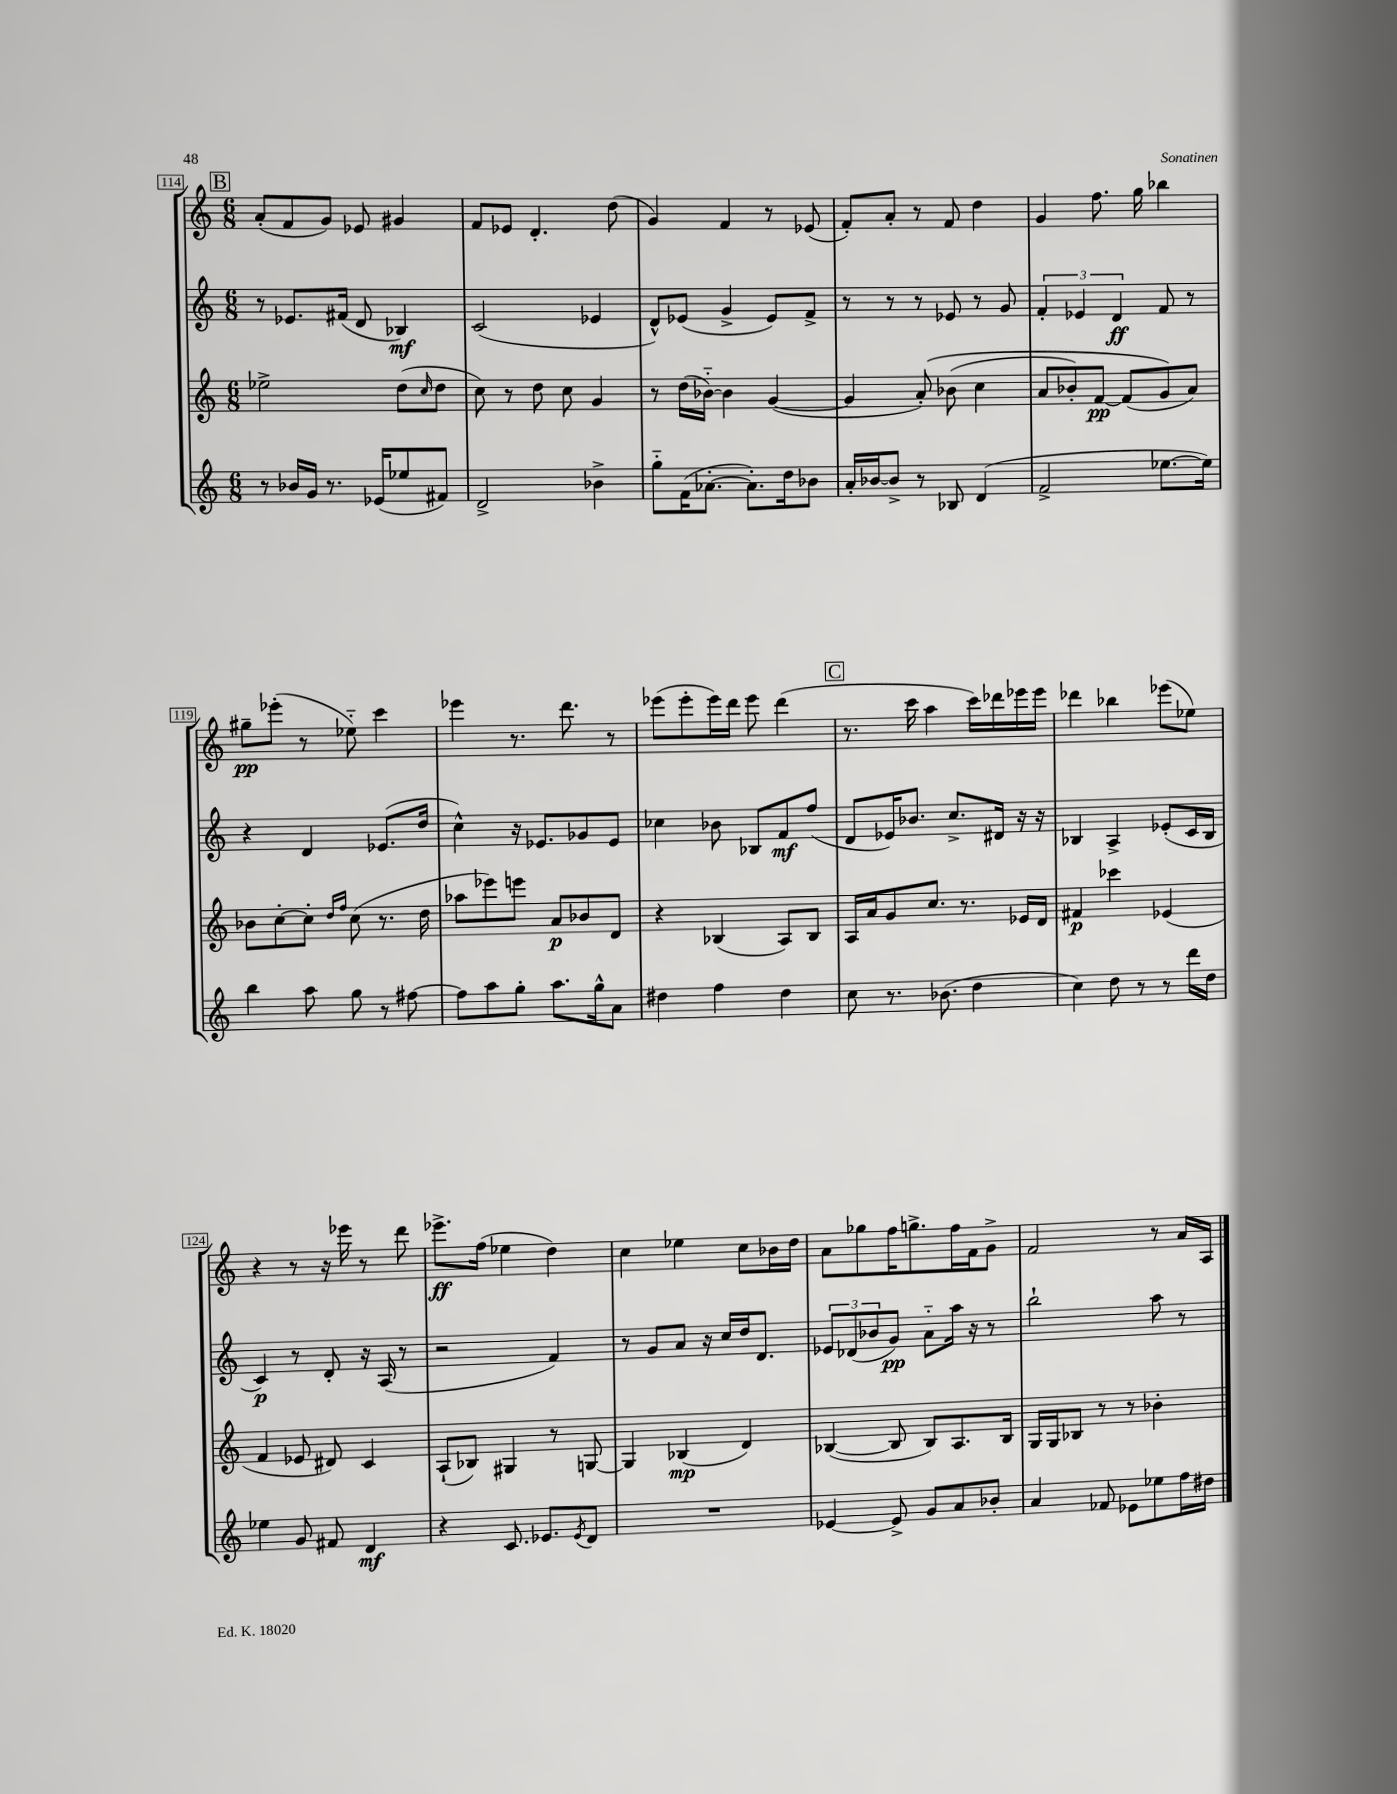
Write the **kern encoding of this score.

**kern	**kern	**kern	**kern
*staff4	*staff3	*staff2	*staff1
*clefG2	*clefG2	*clefG2	*clefG2
*k[]	*k[]	*k[]	*k[]
*M6/8	*M6/8	*M6/8	*M6/8
8r	2ee-^	8r	(8a'
16b-	.	8.e-	8f
16g	.	.	.
8.r	.	.	8g)
.	.	(16f#	.
.	.	8d	8e-
(16e-	.	.	.
8ee-	(8dd	4B-)	4g#
.	16qqcc	.	.
8f#)	8dd	.	.
=	=	=	=
2d^	8cc)	(2c	8f
.	8r	.	8e-
.	8dd	.	4.d'
.	8cc	.	.
4b-^	4g	4e-	.
.	.	.	(8dd
=	=	=	=
8gg'~	8r	8d^^)	4g)
(16f	(16dd	(8e-	.
[8.a-'	[16b-'~)	.	.
.	4b-]	4g^	4f
8.a-'])	.	.	.
.	([4g	8e-)	8r
16dd	.	.	.
8b-	.	8f^	(8e-
=	=	=	=
16a'	4g]	8r	8f')
[16b-	.	.	.
8b-^]	.	8r	8a'
8r	&(8a')	8r	8r
8B-	(8b-	8e-	8f
(4d	4cc	8r	4dd
.	.	8g	.
=	=	=	=
2f^	8a	6f'	4g
.	8b-')	.	.
.	.	6e-	.
.	[8f	.	8.ff
.	.	6d	.
.	(8f]	.	.
.	.	.	16gg
[8.ee-	8g&)	8f	4bb-
.	8a)	8r	.
16ee-])	.	.	.
=	=	=	=
4bb	8b-	4r	8gg#~
.	[8cc'	.	(8eee-'
8aa	8cc']	4d	8r
.	16qqdd	.	.
.	16qqff	.	.
8gg	(8cc	.	8ee-'~)
8r	8.r	(8.e-	4ccc
[8ff#	.	.	.
.	16dd	16dd	.
=	=	=	=
8ff#]	8aa-	4cc^^)	4eee-
8aa	8eee-)	.	.
8gg'	8eee	16r	8.r
.	.	8.e-	.
8.aa	8a	.	.
.	.	.	8.ddd
.	8b-	8g-	.
16gg^^	.	.	.
8a	8d	8e-	8r
=	=	=	=
4dd#	4r	4cc-	(8eee-
.	.	.	8eee-'
4ff	(4B-	8b-	16eee-)
.	.	.	16ddd
.	.	8B-	8eee-
4dd#	8A)	8f	(4ddd
.	8B-	(8ff	.
=	=	=	=
8cc	16A	8d	8.r
.	16a	.	.
8.r	8g	16e-)	.
.	.	8.b-	16ccc
.	8.cc	.	4aa
(8.b-	.	.	.
.	.	8.cc^	.
.	8.r	.	.
4dd	.	.	16ccc)
.	.	16d#	16ddd-
.	16e-	16r	16eee-
.	16d	16r	16eee-
=	=	=	=
4cc)	4f#	4B-	4ddd-
8dd	4ccc-	4A^	4bb-
8r	.	.	.
8r	(4e-	(8e-'	(8eee-
16ddd	.	16c	8ee-)
16dd	.	16B-	.
=	=	=	=
4ee-	4f	4c)	4r
8g	8e-	8r	8r
8f#	8d#)	8d'	16r
.	.	.	16eee-
4d	4c	16r	8r
.	.	(16A	.
.	.	8r	8ddd
=	=	=	=
4r	(8A`	2r	8.eee-^
.	8B-)	.	.
.	.	.	(16ff
8.c	4G#	.	4ee-
8.e-	.	.	.
.	8r	4f)	4dd)
8qe-	.	.	.
8d	[8G	.	.
=	=	=	=
2.r	4G]	8r	4cc
.	.	8g	.
.	(4B-	8a	4ee-
.	.	16r	.
.	.	16cc	.
.	4d)	16dd	8cc
.	.	8.d	.
.	.	.	16b-
.	.	.	16dd
=	=	=	=
[4e-	([4B-	12e-	8a
.	.	(12d-	.
.	.	.	8gg-
.	.	12b-	.
8e-^]	8B-]	8g)	16ff
.	.	.	8.gg^
8g	8B-)	8a'~	.
8a	8.A	16aa	16ff
.	.	16r	16f
8b-'	.	8r	8g^
.	16B-	.	.
=	=	=	=
4a	16G	2bb`	2f
.	16G	.	.
.	8B-	.	.
8f-	8r	.	.
8e-	8r	.	.
8ee-	4b-'	8aa	8r
16ff	.	8r	16a
16dd#	.	.	16A
==	==	==	==
*-	*-	*-	*-
